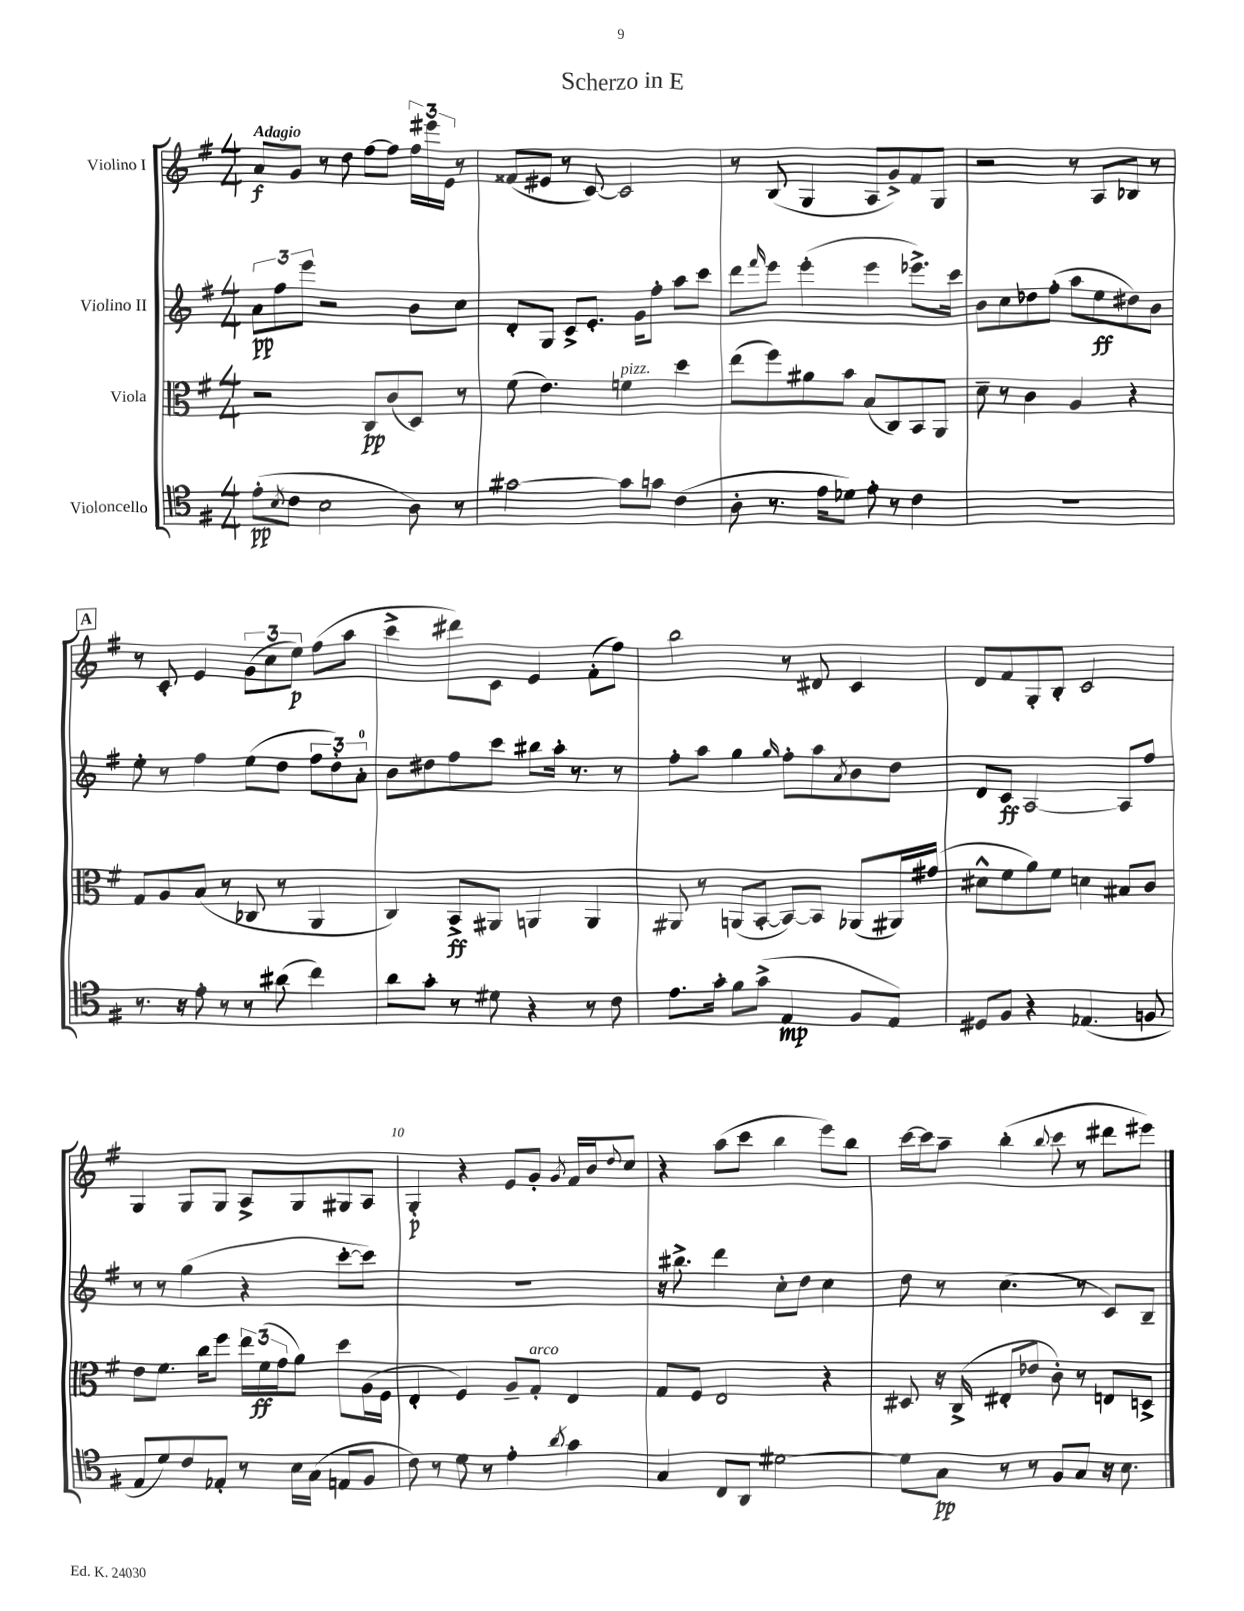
\header { title = "Scherzo in E" }
<<
\new StaffGroup <<
\new Staff = "s0" \with { instrumentName = "Violino I" } {
    \clef treble \key g \major \numericTimeSignature \time 4/4 \tempo "Adagio"
    a'8\f g'8 r8 d''8 fis''8~ fis''8 \tuplet 3/2 { fis''16 eis'''16 e'16 } r8 |
    fisis'8( eis'8 r8 c'8~) c'2 |
    r8 b8( g4 a8 g'8->) fis'8 g8 |
    r2 r8 a8 bes8 r8 |
    \mark \markup { \box "A" } r8 c'8-. e'4 \tuplet 3/2 { g'8( c''8 e''8\p) } fis''8( a''8 |
    c'''4-> dis'''8) c'8 e'4 fis'8-.( fis''8) |
    b''2 r8 dis'8 c'4 |
    d'8 fis'8 g8-. b8-. c'2 |
    g4 g8 g8 a8-> g8 gis8 a8 |
    g4-.\p r4 e'8 g'8-. \acciaccatura { g'8 } fis'16 b'16 \appoggiatura { d''8 } c''8 |
    r4 a''8( c'''8 b''4 e'''8) b''8 |
    c'''16~ c'''16 a''8-- b''4-.( \appoggiatura { b''8 } c'''8 r8 dis'''8 eis'''8) \bar "|." |
}
\new Staff = "s1" \with { instrumentName = "Violino II" } {
    \clef treble \key g \major \numericTimeSignature \time 4/4
    \tuplet 3/2 { a'8\pp fis''8 e'''8 } r2 b'8 c''8 |
    d'8-. g8 c'8-> e'8.-. g'16 fis''8-. a''8 c'''8 |
    d'''8 \grace { fis'''16 } e'''8 e'''4-.( e'''4 ees'''8.->) c'''16 |
    b'8 c''8 des''8 fis''8-.( a''8 e''8\ff dis''8) b'8 |
    \mark \markup { \box "A" } e''8-. r8 fis''4 e''8( d''8 \tuplet 3/2 { fis''8 d''8-.) a'8-0-. } |
    b'8 dis''8 fis''8 c'''8 bis''8 a''16-. r8. r8 |
    fis''8-. a''8 g''4 \grace { g''16 } fis''8-. a''8 \acciaccatura { a'8 } b'8 d''8 |
    d'8 c'8\ff a2~ a8 fis''8 |
    r8 r8 g''4( r4 c'''8~-. c'''8) |
    R1 |
    r16 bis''8.-> d'''4 c''8-. d''8 c''4 |
    d''8 r8 c''4.( r8 c'8) b8-- \bar "|." |
}
\new Staff = "s2" \with { instrumentName = "Viola" } {
    \clef alto \key g \major \numericTimeSignature \time 4/4
    r2 c8\pp c'8( d8) r8 |
    fis'8( e'4.) f'4^\markup { \italic "pizz." } d''4 |
    e''8( fis''8) ais'8 b'8 b8( c8) b,8 a,8 |
    d'8-- r8 c'4 a4 r4 |
    \mark \markup { \box "A" } g8 a8 b8( r8 ces8 r8 a,4 |
    c4) b,8->\ff ais,8 a,4 a,4 |
    ais,8 r8 a,8( b,8~-. b,8~) b,8 aes,8( ais,16) gis'16( |
    dis'8-^ fis'8 a'8) fis'8 d'4 bis8 c'8 |
    e'8 fis'8. c''16 fis''8 \tuplet 3/2 { e''16 fis'16\ff( g'16 } a'8) d''8 a16( fis16 |
    e4-. fis4) a8-- g8-.^\markup { \italic "arco" } e4 |
    g8 fis8 e2 r4 |
    dis8 r16 c16->( eis8-. ees'8 c'8-.) r8 e8 d8-> \bar "|." |
}
\new Staff = "s3" \with { instrumentName = "Violoncello" } {
    \clef tenor \key g \major \numericTimeSignature \time 4/4
    e'8-.\pp( \acciaccatura { b8 } c'8 b2 a8) r8 |
    gis'2~ gis'8 g'8 c'4( |
    a8-. r8. e'16 des'8) e'8-. r8 c'4 |
    R1 |
    \mark \markup { \box "A" } r8. r16 e'8-. r8 r8 ais'8( c''4) |
    a'8 g'8-. r8 dis'8 r4 r8 c'8 |
    e'8. g'16-. fis'8 g'8->( e4\mp fis8 e8) |
    dis8 fis8 r4 ees4.( f8 |
    e8 d'8) c'8 ees8-. r8 b16 g16( e8 fis8 |
    c'8) r8 d'8 r8 e'4-. \acciaccatura { a'8 } g'4 |
    g4 c8 a,8 dis'2~ |
    dis'8 g8\pp r8 r8 fis8 g8 r16 b8. \bar "|." |
}
>>
>>
\layout { \context { \Score \override BarNumber.break-visibility = ##(#f #t #t) barNumberVisibility = #(every-nth-bar-number-visible 5) } }
